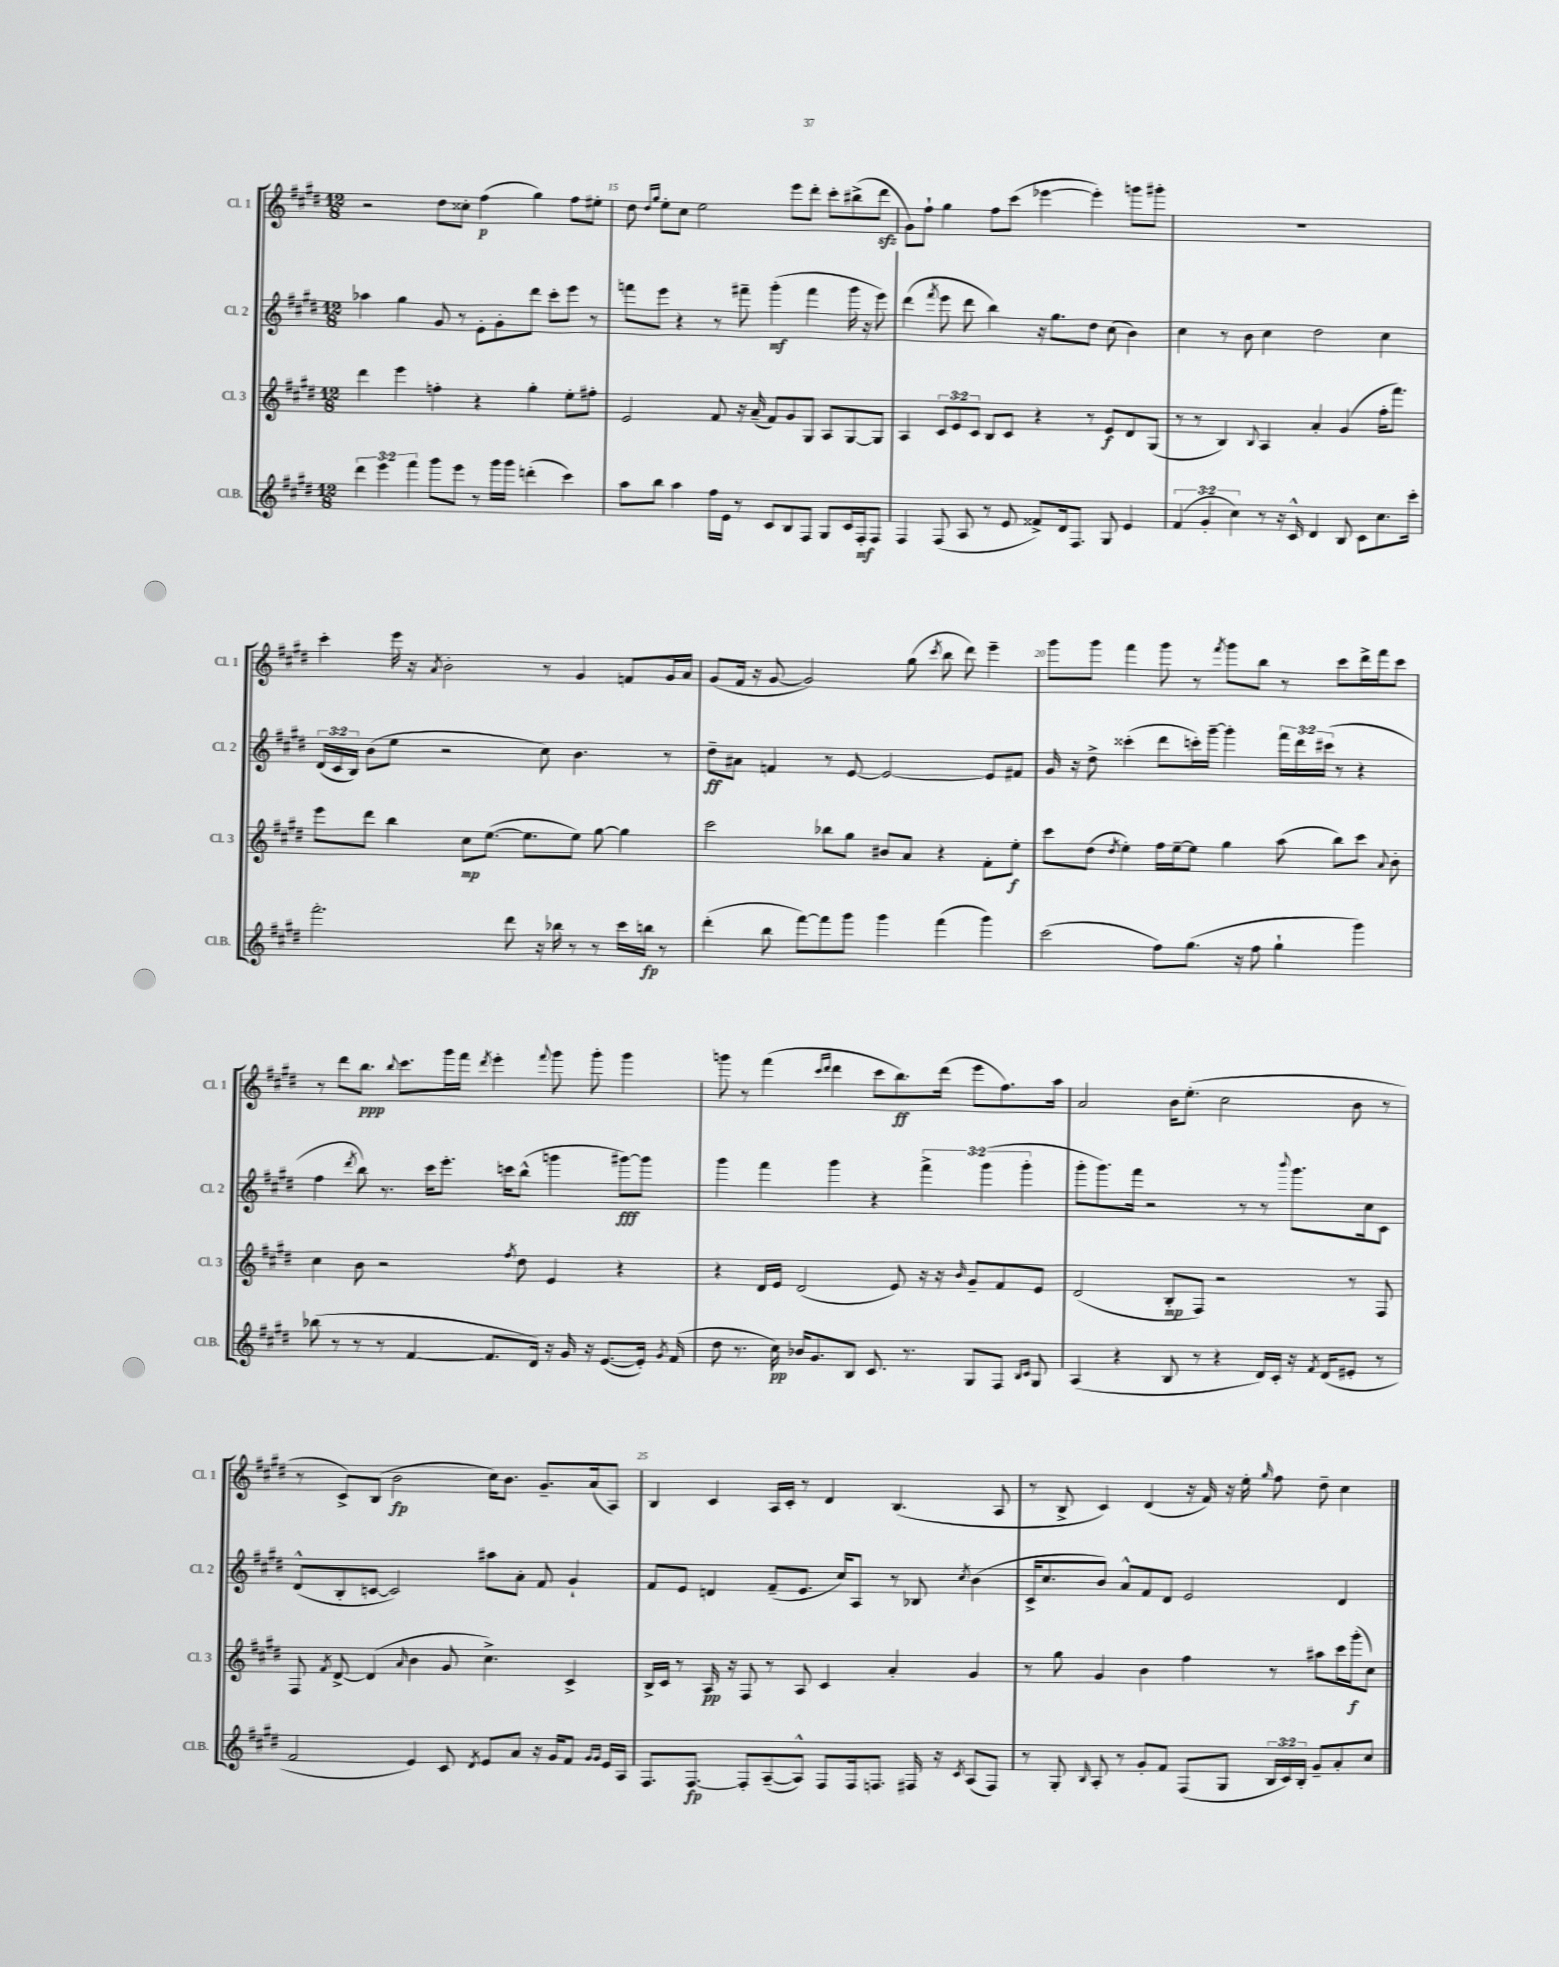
<<
\new StaffGroup <<
\new Staff = "s0" \with { instrumentName = "Cl. 1" shortInstrumentName = "Cl. 1" } {
    \clef treble \key e \major \numericTimeSignature \time 12/8
    \autoBeamOff r2 dis''8[ cisis''8]-. fis''4\p( gis''4) fis''8[ eis''8]-. |
    dis''8 \grace { dis''16[ gis''16] } e''8[-. cis''8] e''2 e'''8[ dis'''8]-. cis'''8[-. bis''8->( dis'''8]\sfz |
    gis'8[) fis''8]-! gis''4 fis''8[ cis'''8]( ees'''4~ ees'''4-.) g'''8[ gis'''8]-. |
    R1. |
    cis'''4-. e'''16 r16 \acciaccatura { a'8 } b'2-. r8 gis'4 f'8[ gis'16 a'16] |
    gis'8[( fis'16] r16 gis'8~ gis'2) gis''8( \acciaccatura { cis'''8 } b''8 dis'''8) e'''4-- |
    gis'''8[ gis'''8] fis'''4 gis'''8 r8 \acciaccatura { fis'''8 } gis'''8[ b''8] r8 cis'''8[ dis'''16-> fis'''16 cis'''8] |
    r8 dis'''8[ b''8.]\ppp \appoggiatura { b''8 } cis'''8.[ gis'''16 fis'''16] \acciaccatura { dis'''8 } e'''4-. \appoggiatura { fis'''8 } gis'''8 gis'''8-. gis'''4 |
    g'''8 r8 fis'''4( \grace { cis'''16[ dis'''16] } dis'''4 cis'''8[ b''8.\ff) dis'''16]( e'''8[ fis''8.) a''16] |
    a'2 b'16[ e''8.]-.( cis''2 b'8 r8 |
    r8 cis'8[->) b8]( b'2\fp cis''16[) b'8.] gis'8.[-- a'16( a8]) |
    b4 cis'4 a16[ cis'16]-. r8 dis'4 b4.( a8 |
    r8 b8-> cis'4) dis'4( r16 fis'16) r16 e''16-. \grace { gis''16 } fis''8 dis''8-- cis''4 \bar "|." |
}
\new Staff = "s1" \with { instrumentName = "Cl. 2" shortInstrumentName = "Cl. 2" } {
    \clef treble \key e \major \numericTimeSignature \time 12/8 \override Staff.TupletNumber.text = #tuplet-number::calc-fraction-text
    \autoBeamOff aes''4 gis''4 gis'8 r8 e'8[-. gis'8-. dis'''8] cis'''8[-. e'''8] r8 |
    f'''8[ e'''8] r4 r8 fis'''8-- gis'''4-.\mf( fis'''4 gis'''16 r16 e'''8) |
    dis'''4( \acciaccatura { fis'''8 } e'''8 dis'''8 b''4) r16 gis''8.[ dis''8] cis''8( b'4) |
    cis''4 r8 b'8 cis''4 dis''2 cis''4 |
    \tuplet 3/2 { dis'16[( cis'16 b16]) } b'8[( e''8] r2 cis''8) b'4. r8 |
    dis''8[--\ff ais'8] f'4 r8 e'8~ e'2~ e'8[ fis'8] |
    gis'16 r16 dis''8-> cisis'''4-.( dis'''8[ c'''16-.) gis'''16]~-- gis'''4-. \tuplet 3/2 { fis'''16[ dis'''16 cis'''16]( } r8 r4 |
    fis''4 \acciaccatura { dis'''8 } b''8) r8. cis'''16[ e'''8.]-. c'''16[ b''8]-^( g'''4 gis'''8[~\fff) gis'''8] |
    gis'''4 fis'''4 gis'''4 r4 \tuplet 3/2 { fis'''4-> gis'''4( gis'''4-. } |
    gis'''8[-. gis'''8.) fis'''16] r2 r8 r8 \appoggiatura { b'''8 } gis'''8.[ cis''16 cis'8] |
    dis'8[-^( b8-. c'8]~ c'2) ais''8[ a'8]-. fis'8 gis'4-! |
    fis'8[ e'8] d'4 fis'8[--( e'8.] cis''16[) a8] r8 bes8 \acciaccatura { cis''8 } b'4( |
    cis'16[-> cis''8. b'8]) a'8[-^ fis'8 dis'8] e'2 dis'4 \bar "|." |
}
\new Staff = "s2" \with { instrumentName = "Cl. 3" shortInstrumentName = "Cl. 3" } {
    \clef treble \key e \major \numericTimeSignature \time 12/8 \override Staff.TupletNumber.text = #tuplet-number::calc-fraction-text
    \autoBeamOff dis'''4 e'''4 f''4-. r4 gis''4-. e''8[-. fis''8]-. |
    e'2 fis'8 r16 a'16--( fis'8[) gis'8 gis8] a8[ gis8~ gis8] |
    a4 \tuplet 3/2 { cis'8[ e'8 cis'8] } b8[ cis'8] r4 r8 e'8[\f dis'8 gis8]( |
    r8 r8 b4) \appoggiatura { b8 } a4 a'4-. gis'4( fis''16[-. fis'''8.]) |
    e'''8[ dis'''8] b''4 cis''8[\mp e''8.]~( e''8.[ e''8]) gis''8~ gis''4 |
    cis'''2 bes''8[ gis''8] bis'8[ a'8] r4 fis'8[-. e''8]-.\f |
    cis'''8[ dis''8]( \acciaccatura { dis''8 } e''4-.) fis''16[ e''16~-- e''8] gis''4 a''8( b''8[) cis'''8] \appoggiatura { a'8 } b'8-. |
    cis''4 b'8 r2 \acciaccatura { fis''8 } dis''8 e'4 r4 |
    r4 dis'16[ e'16] dis'2( e'8) r16 r16 \grace { b'16 } gis'8[-- fis'8 e'8] |
    dis'2( b8[-.\mp fis8]) r2 r8 fis8 |
    fis8 \acciaccatura { fis'8 } dis'8~-> dis'4( \grace { a'16 } b'4 gis'8 cis''4.->) cis'4-> |
    b16[-> cis'16] r8 a16\pp r16 fis8 r8 a8 cis'4 a'4-. gis'4 |
    r8 gis''8 gis'4 b'4 fis''4 r8 ais''8[ cis'''16 gis'''16-.\f( cis''8]) \bar "|." |
}
\new Staff = "s3" \with { instrumentName = "Cl.B." shortInstrumentName = "Cl.B." } {
    \clef treble \key e \major \numericTimeSignature \time 12/8 \override Staff.TupletNumber.text = #tuplet-number::calc-fraction-text
    \autoBeamOff \tuplet 3/2 { dis'''4 e'''4 fis'''4 } gis'''8[ e'''8] r8 gis'''16[ gis'''16] d'''4-.( cis'''4) |
    a''8[ b''8] a''4 fis''16[ e'16] r8 cis'8[ b8 fis8] gis8[ cis'16 fis16-.\mf fis8] |
    fis4 fis8( a8 r8 e'8 fisis'8[->) dis'16 fis8.] gis8 e'4 |
    \tuplet 3/2 { fis'4( gis'4-. cis''4) } r8 r16 cis'16-^ dis'4 b8 cis'8[ cis''8. cis'''16]-. |
    fis'''2.-. dis'''8 r16 bes''16 r8 r8 cis'''16[ b''16]\fp r8 |
    dis'''4-.( b''8 fis'''8[~) fis'''8 gis'''8] gis'''4 fis'''4( gis'''4) |
    cis'''2( fis''8[) gis''8.]( r16 fis''8 gis''4-! gis'''4) |
    bes''8( r8 r8 r8 fis'4~ fis'8.[ dis'16]) r16 gis'16 r16 e'8.[~( e'16]-.) \acciaccatura { gis'8 } fis'16( |
    dis''8 r8. cis''16\pp) bes'16[ gis'8. b8] cis'8. r8. gis8[ fis8] \grace { b16[ cis'16] } gis8 |
    a4( r4 b8 r8 r4 dis'16[) cis'16]-. r16 \acciaccatura { fis'8 } dis'16[( eis'8]-. r8 |
    fis'2 e'4) cis'8 \acciaccatura { dis'8 } e'8[ a'8] r16 gis'16[ fis'8] \grace { gis'16[ gis'16] } e'16[ a16] |
    fis8.[ fis8.]~\fp fis8[-. a8~--( a8]-^) fis8[ fis16 f8.] fis16 r16 \acciaccatura { cis'8 } a8[( fis8]) |
    r8 gis8-. \grace { b16 } a8-. r8 gis'8[-. fis'8] fis8[( gis8] \tuplet 3/2 { b16[ cis'16) b16]-. } gis'8[-- a'8-. cis''8] \bar "|." |
}
>>
>>
\layout { \context { \Score currentBarNumber = #14 \override BarNumber.break-visibility = ##(#f #t #t) barNumberVisibility = #(every-nth-bar-number-visible 5) } }
